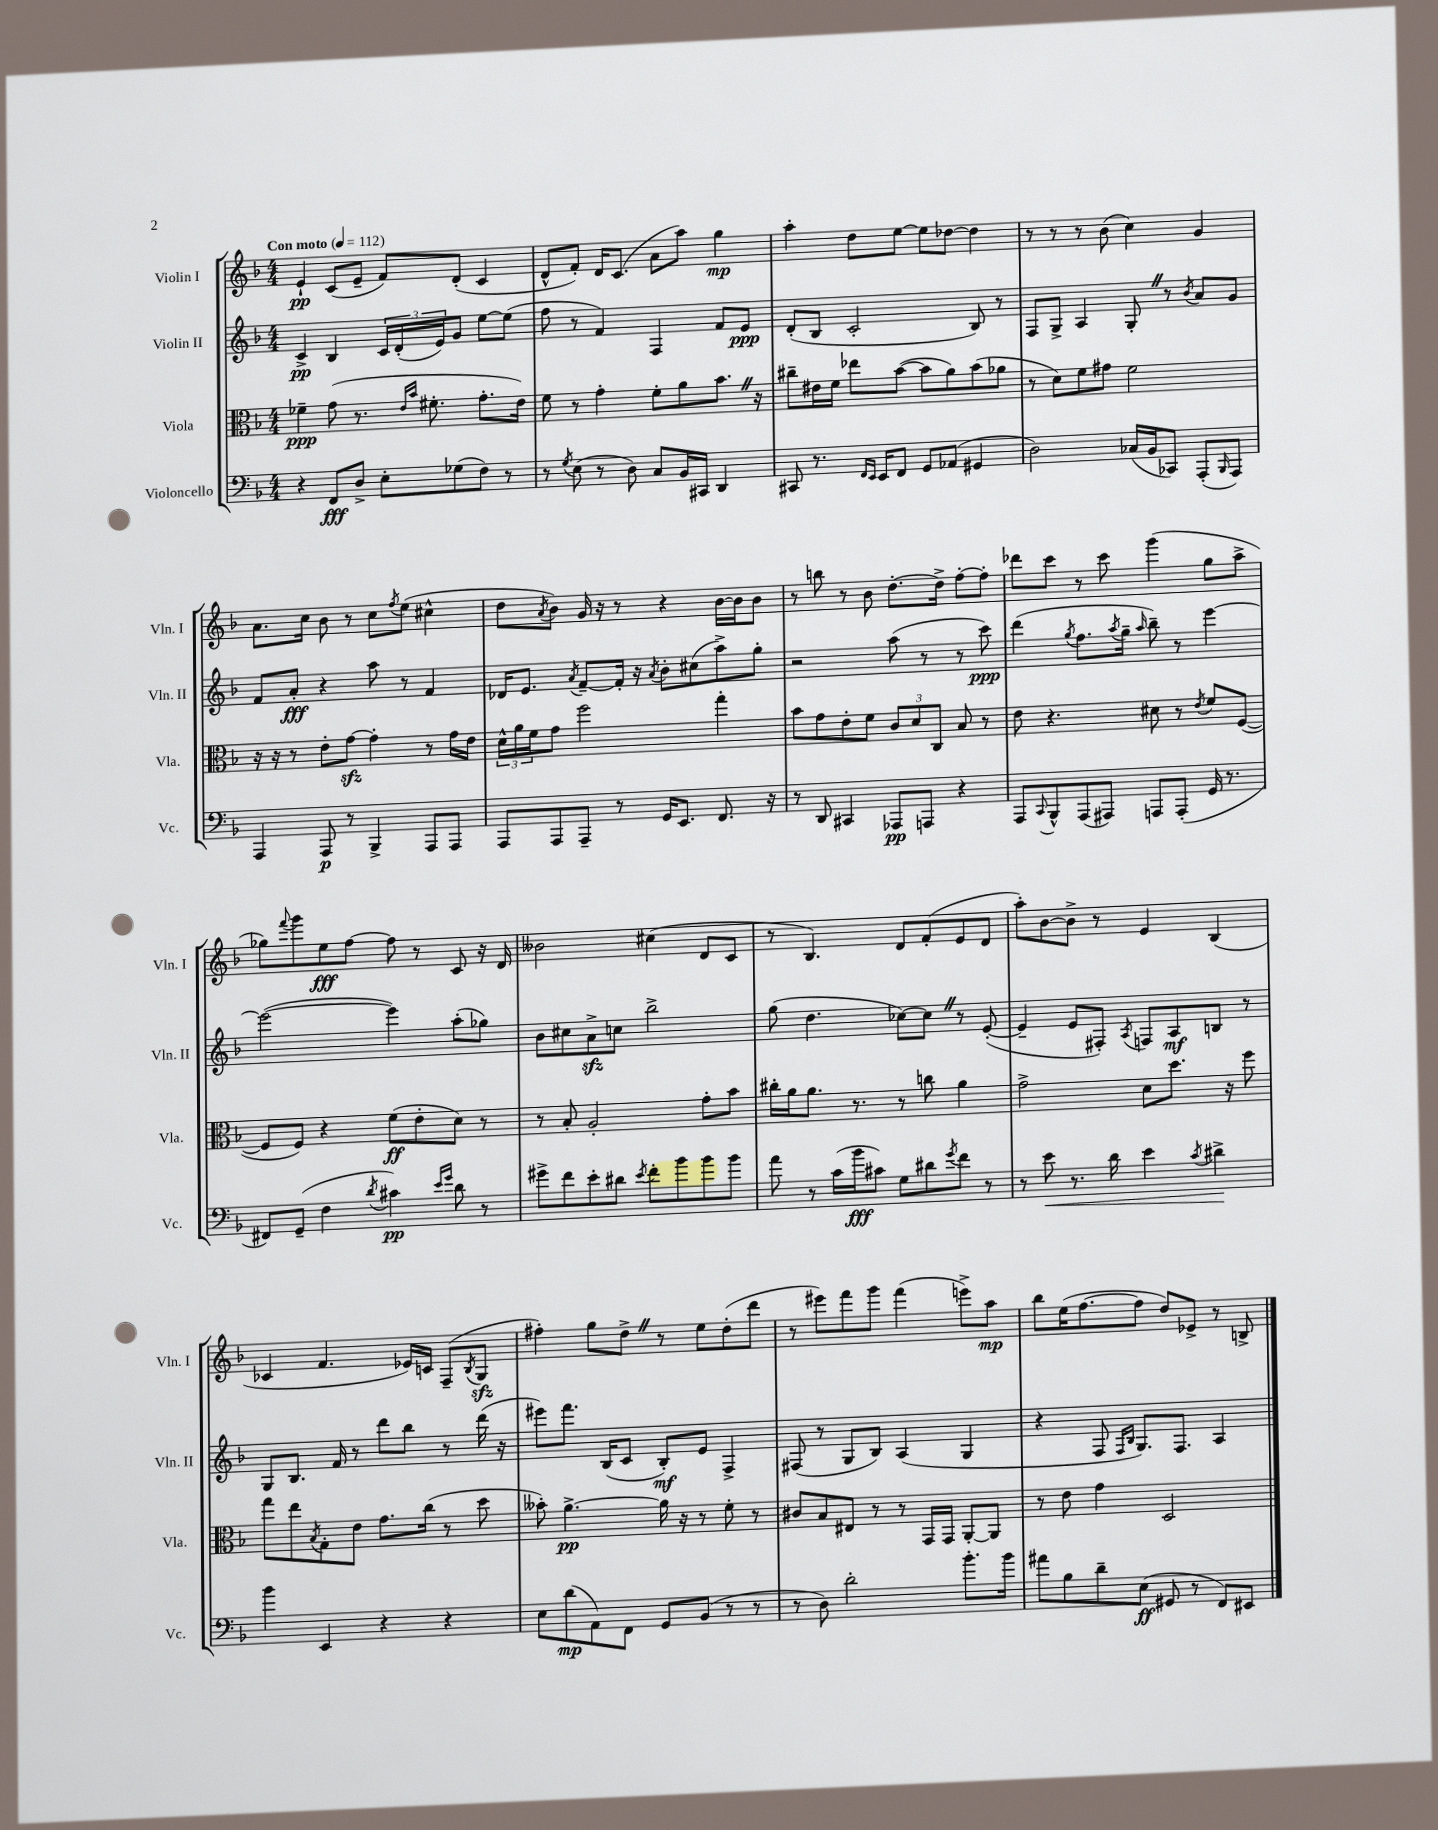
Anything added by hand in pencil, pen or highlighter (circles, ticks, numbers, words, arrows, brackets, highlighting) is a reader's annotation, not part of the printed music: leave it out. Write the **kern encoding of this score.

**kern	**dynam	**kern	**dynam	**kern	**dynam	**kern	**dynam
*part4	*part4	*part3	*part3	*part2	*part2	*part1	*part1
*staff4	*staff4	*staff3	*staff3	*staff2	*staff2	*staff1	*staff1
*I"Violoncello	*	*I"Viola	*	*I"Violin II	*	*I"Violin I	*
*I'Vc.	*	*I'Vla.	*	*I'Vln. II	*	*I'Vln. I	*
*clefF4	*	*clefC3	*	*clefG2	*	*clefG2	*
*k[b-]	*	*k[b-]	*	*k[b-]	*	*k[b-]	*
*M4/4	*	*M4/4	*	*M4/4	*	*M4/4	*
*MM112	*	*MM112	*	*MM112	*	*MM112	*
=1	=1	=1	=1	=1	=1	=1	=1
!	!	!	!	!	!	!LO:TX:a:B:t=Con moto	!
4r	.	4f-X~\	ppp	4c^/	pp	4e`/	pp
8FF/L	fff	(8g\	.	4B-/	.	(8c/L	.
8D^/J	.	8.r	.	.	.	8e~/J	.
8E'\L	.	.	.	24c/LL	.	8f/L)	.
.	.	.	.	(24d'/	.	.	.
.	.	16qqe/LL	.	.	.	.	.
.	.	16qqb-/JJ	.	.	.	.	.
.	.	8.f#X'\	.	.	.	.	.
.	.	.	.	24e/J)	.	.	.
(8G-X\	.	.	.	8g/J	.	(8d'/J	.
8F\J)	.	8.g'\L	.	[8ee\L	.	4c/	.
8r	.	.	.	(8ee\J]	.	.	.
.	.	16e\Jk)	.	.	.	.	.
=2	=2	=2	=2	=2	=2	=2	=2
8r	.	8f\	.	8ff\	.	8d^^/L	.
8qG/	.	.	.	.	.	.	.
(8E\	.	8r	.	8r	.	8f'/J)	.
8r	.	4g'\	.	4f/)	.	16d/KL	.
.	.	.	.	.	.	(8.c/J	.
8D\)	.	.	.	.	.	.	.
8C/L	.	8f'\L	.	4F/	.	8a\L	.
16BB-/L	.	8a\	.	.	.	8aa\J)	.
16CC#X/JJ	.	.	.	.	.	.	.
4DD/	.	8.b-Z\J	.	8f/L	.	4gg\	mp
.	.	.	.	8e/J	ppp	.	.
.	.	16r	.	.	.	.	.
=3	=3	=3	=3	=3	=3	=3	=3
8CC#X/	.	8cc#X~\L	.	(8d'/L	.	4aa'\	.
8.r	.	16e#X\L	.	8B-/J	.	.	.
.	.	16f\JJ	.	.	.	.	.
.	.	8ee-X\L	.	2c'/	.	8dd\L	.
16qqFF/LL	.	.	.	.	.	.	.
16qqEE/JJ	.	.	.	.	.	.	.
16EE/KL	.	.	.	.	.	.	.
8FF/J	.	([8b-\J	.	.	.	[8ee\J	.
8GG/L	.	8b-\L]	.	.	.	8ee\L]	.
(8AA-X/J	.	8a\)	.	.	.	[8dd-X\J	.
4GG#X/	.	(8b-\	.	8B-/)	.	4dd-\]	.
.	.	8a-X\J	.	8r	.	.	.
=4	=4	=4	=4	=4	=4	=4	=4
2D\)	.	8r	.	8F/L	.	8r	.
.	.	8d\L)	.	8G^/J	.	8r	.
.	.	8f\	.	4A/	.	8r	.
.	.	8g#X\J	.	.	.	(8b-\	.
(16C-X/LL	.	2f\	.	8G'Z/	.	4cc\)	.
16BB-/J	.	.	.	.	.	.	.
8CC-X/J)	.	.	.	8r	.	.	.
.	.	.	.	8qb-/	.	.	.
(8AAA'/L	.	.	.	8a/L	.	4g/	.
16qqBBB-/	.	.	.	.	.	.	.
8AAA/J)	.	.	.	8g/J	.	.	.
!!LO:LB:g=z
=5	=5	=5	=5	=5	=5	=5	=5
4AAA/	.	16r	.	8f/L	.	8.a\L	.
.	.	16r	.	.	.	.	.
.	.	8r	.	8a'/J	fff	.	.
.	.	.	.	.	.	16cc\Jk	.
8AAA/	p	8e'\L	.	4r	.	8b-\	.
8r	.	[8gzz\J	.	.	.	8r	.
4BBB-^/	.	4g'\]	.	8aa\	.	8cc\L	.
.	.	.	.	.	.	8qff/	.
.	.	.	.	8r	.	(8ee\J	.
8AAA/L	.	8r	.	4f/	.	4cc#X^^\	.
8AAA/J	.	16g\LL	.	.	.	.	.
.	.	16e\JJ	.	.	.	.	.
=6	=6	=6	=6	=6	=6	=6	=6
8AAA/L	.	24d^^\LL	.	16d-X/KL	.	8dd\L	.
.	.	24a\	.	.	.	.	.
.	.	.	.	8.e/J	.	.	.
.	.	24f\J	.	.	.	.	.
.	.	.	.	.	.	8qa/	.
8AAA/	.	8g\J	.	.	.	8b-\J)	.
.	.	.	.	8qa/	.	.	.
8AAA~/J	.	2ff\	.	[8f~/L	.	16g/	.
.	.	.	.	.	.	16r	.
8r	.	.	.	16f'/Jk]	.	8r	.
.	.	.	.	16r	.	.	.
.	.	.	.	8qa/	.	.	.
16GG/KL	.	.	.	8b-'\L	.	4r	.
8.EE/J	.	.	.	.	.	.	.
.	.	.	.	(8cc#X\	.	.	.
8.FF/	.	4gg'\	.	8aa^\)	.	[16b-\LL	.
.	.	.	.	.	.	16b-\J]	.
.	.	.	.	8gg'\J	.	8b-\J	.
16r	.	.	.	.	.	.	.
=7	=7	=7	=7	=7	=7	=7	=7
8r	.	8b-\L	.	2r	.	8r	.
8DD/	.	8g\	.	.	.	8bbn\	.
4CC#X/	.	8e'\	.	.	.	8r	.
.	.	8f\J	.	.	.	8b-\	.
8AAA-X/L	pp	12c/L	.	(8aa\	.	[8.dd'\L	.
.	.	12d/	.	.	.	.	.
8AAAn/J	.	.	.	8r	.	.	.
.	.	12C/J	.	.	.	.	.
.	.	.	.	.	.	16dd^\Jk]	.
4r	.	8B-/	.	8r	.	[8ff'\L	.
.	.	8r	.	8ccc\)	ppp	8ff'\J]	.
=8	=8	=8	=8	=8	=8	=8	=8
8AAA/L	.	8e\	.	(4ddd\	.	8ddd-X\L	.
8qqCC/	.	.	.	.	.	.	.
8BBB-^^/	.	4.r	.	.	.	8ccc\J	.
.	.	.	.	8qgg/	.	.	.
(8AAA/	.	.	.	8.ff\L	.	8r	.
8AAA#X/J)	.	.	.	.	.	8ccc\	.
.	.	.	.	8qaa/	.	.	.
.	.	.	.	16gg~\Jk	.	.	.
.	.	.	.	16qqaa/	.	.	.
8AAAn/L	.	8d#X\	.	8bb-~\)	.	(4ggg\	.
(8AAA'/J	.	8r	.	8r	.	.	.
.	.	8qe/	.	.	.	.	.
16GG/	.	8f/L	.	[4eee\	.	8gg\L	.
8.r	.	.	.	.	.	.	.
.	.	([8F/J	.	.	.	8aa^\J	.
!!LO:LB:g=z
=9	=9	=9	=9	=9	=9	=9	=9
8FF#X/L)	.	8F/L]	.	(2eee\_	.	8gg-X\L)	.
.	.	.	.	.	.	8qqfff/	.
(8GG~/J	.	8F/J)	.	.	.	8ggg\	.
4F\	.	4r	.	.	.	8ee\	fff
.	.	.	.	.	.	[8ff\J	.
8qd/	.	.	.	.	.	.	.
4c#X\)	pp	(8f\L	ff	4eee\])	.	8ff\]	.
.	.	8e'\	.	.	.	8r	.
16qqe/LL	.	.	.	.	.	.	.
16qqg/JJ	.	.	.	.	.	.	.
8d\	.	8d\J)	.	(8aa'\L	.	8c/	.
8r	.	8r	.	8gg-X\J)	.	16r	.
.	.	.	.	.	.	16d/	.
=10	=10	=10	=10	=10	=10	=10	=10
8g#X^\L	.	8r	.	8b-\L	.	2b--X\	.
8f\	.	8B-'/	.	8cc#X\	.	.	.
8e'\	.	2A'/	.	8azz^\	.	.	.
8d#X\J	.	.	.	8ccn\J	.	.	.
8qe/	.	.	.	.	.	.	.
8f'\L	.	.	.	2bb-^\	.	(4cc#X\	.
8b-\	.	.	.	.	.	.	.
8b-\	.	8g'\L	.	.	.	8d/L	.
8b-\J	.	8b-\J	.	.	.	8c/J	.
=11	=11	=11	=11	=11	=11	=11	=11
8a\	.	16cc#X'\LL	.	(8gg\	.	8r	.
.	.	16a\J	.	.	.	.	.
8r	.	8.a\J	.	4.dd\	.	4.B-/)	.
(16c\LL	.	.	.	.	.	.	.
16b-\J	fff	8.r	.	.	.	.	.
8c#X\J)	.	.	.	.	.	.	.
8G\L	.	8r	.	[8cc-X\L)	.	8d/L	.
8d#X\	.	8ccn\	.	8cc-Z\J]	.	(8f'/	.
8qg/	.	.	.	.	.	.	.
8f\J	.	4a\	.	8r	.	8e/	.
8r	.	.	.	([8e'/	.	8d/J	.
=12	=12	=12	=12	=12	=12	=12	=12
8r	.	2g^\	.	4e~/]	.	8aa'\L)	.
!	!LO:HP:b	!	!	!	!	!	!
8e\	<	.	.	.	.	[8b-\	.
8.r	.	.	.	8e/L	.	8b-^\J]	.
.	.	.	.	8F#X'/J)	.	8r	.
16d\	.	.	.	.	.	.	.
.	.	.	.	8qA/	.	.	.
4e\	.	8d\L	.	8Fn/L	.	4e/	.
.	.	8.dd\J	.	8A/	mf	.	.
8qc/	.	.	.	.	.	.	.
4d#X^\	.	.	.	8Bn/J	.	(4B-/	.
.	.	16r	.	.	.	.	.
.	.	8ff\	.	8r	.	.	.
.	[	.	.	.	.	.	.
!!LO:LB:g=z
=13	=13	=13	=13	=13	=13	=13	=13
4b-\	.	8gg\L	.	8G/L	.	4c-X/	.
.	.	8ee\	.	8.B-/J	.	.	.
.	.	8qB-/	.	.	.	.	.
4EE/	.	8G'\	.	.	.	4.f/	.
.	.	.	.	16f/	.	.	.
.	.	8e\J	.	8r	.	.	.
4r	.	8.g\L	.	8ddd\L	.	.	.
.	.	.	.	8bb-\J	.	16e-X/LL)	.
.	.	(16cc\Jk	.	.	.	16cn/JJ	.
4r	.	8r	.	8r	.	(8F~/L	.
.	.	.	.	.	.	8qB-/	.
.	.	8dd\	.	(16ddd\	.	8Gzz/J	.
.	.	.	.	16r	.	.	.
=14	=14	=14	=14	=14	=14	=14	=14
8E\L	.	8b--X'\)	.	8eee#X\L)	.	4ff#X'\)	.
(8d\	mp	[4.a^\	pp	8.fff\J	.	.	.
8AA\)	.	.	.	.	.	8gg\L	.
.	.	.	.	(16B-/KL	.	.	.
8FF\J	.	.	.	8c/J	.	8dd^Z\J	.
8GG/L	.	16a\]	.	8B-'/L)	mf	8r	.
.	.	16r	.	.	.	.	.
(8BB-/J	.	8r	.	8e/J	.	8ee\L	.
8r	.	8f'\	.	4F^/	.	(8dd'\	.
8r	.	8r	.	.	.	8ddd\J	.
=15	=15	=15	=15	=15	=15	=15	=15
8r	.	8c#X/L	.	(8F#X/	.	8r	.
8D\)	.	8B-/	.	8r	.	8eee#X\L)	.
2d'\	.	8E#X/J	.	8G/L	.	8fff\	.
.	.	8r	.	8B-/J)	.	8ggg\J	.
.	.	8r	.	(4A/	.	(4fff\	.
.	.	16GG/LL	.	.	.	.	.
.	.	16GG/JJ	.	.	.	.	.
8.b-'\L	.	[8AA'/L	.	4G/	.	8eeen^\L)	.
.	.	8AA/J]	.	.	.	8aa\J	mp
16b-\Jk	.	.	.	.	.	.	.
=16	=16	=16	=16	=16	=16	=16	=16
8a#X\L	.	8r	.	4r	.	8bb-\L	.
8B-\	.	8e\	.	.	.	(16ee\K	.
.	.	.	.	.	.	[8.ff\	.
8d~\	.	4g\	.	8F/	.	.	.
.	.	.	.	16qqF/LL	.	.	.
.	.	.	.	16qqB-/JJ	.	.	.
(8E\J	ff	.	.	8.G/L)	.	8ff\J]	.
8GG#X/	.	2D/	.	.	.	8dd/L)	.
.	.	.	.	8.F/J	.	.	.
8r	.	.	.	.	.	8e-X^/J	.
8FF/L)	.	.	.	4A/	.	8r	.
8EE#X/J	.	.	.	.	.	8Bn^/	.
==	==	==	==	==	==	==	==
*-	*-	*-	*-	*-	*-	*-	*-
